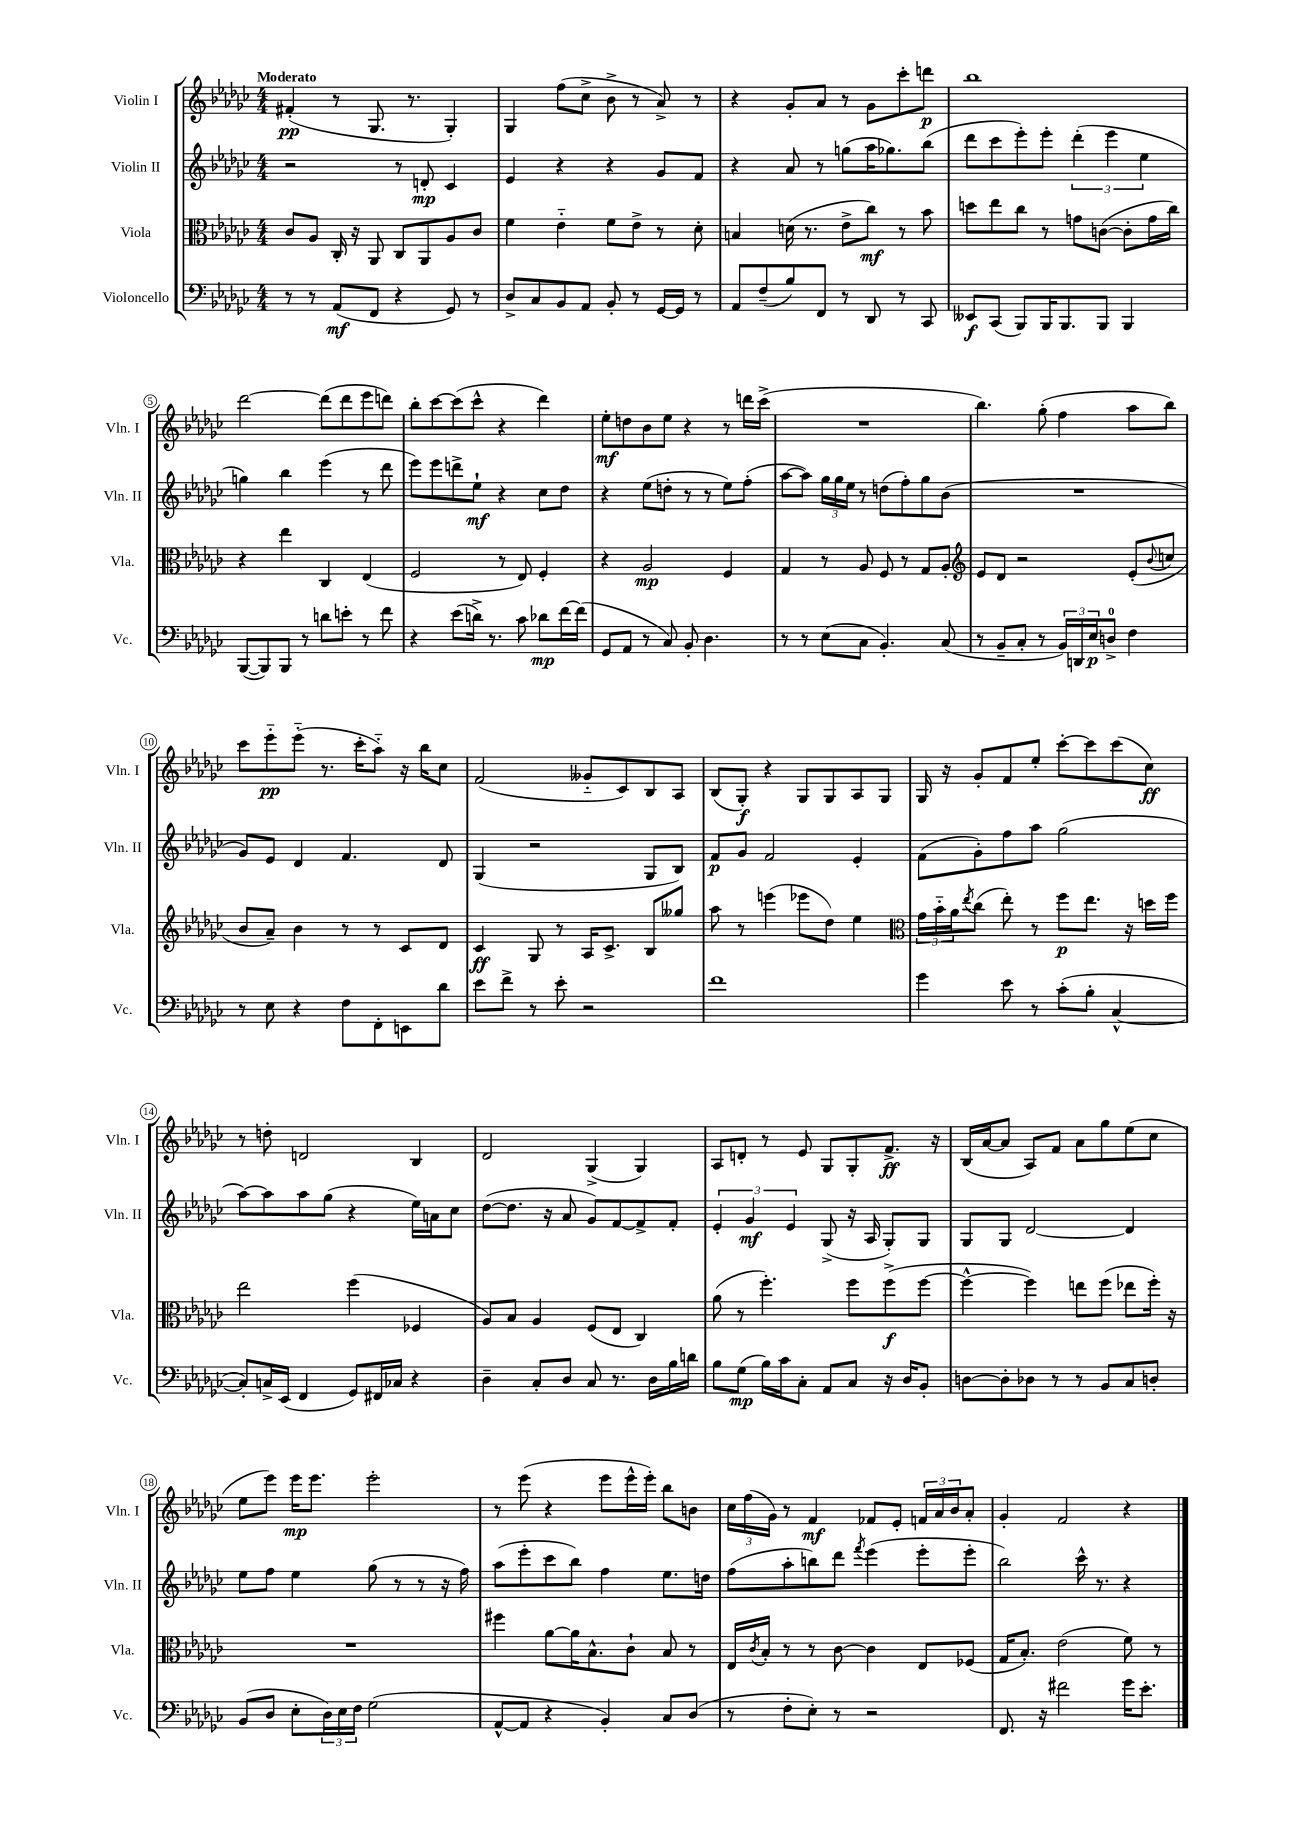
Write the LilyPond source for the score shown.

<<
\new StaffGroup <<
\new Staff = "s0" \with { instrumentName = "Violin I" shortInstrumentName = "Vln. I" } {
    \clef treble \key ges \major \numericTimeSignature \time 4/4 \tempo "Moderato"
    fis'4-.\pp( r8 ges8. r8. ges4-.) |
    ges4 f''8( ces''8-> bes'8-> r8 aes'8->) r8 |
    r4 ges'8-. aes'8 r8 ges'8 ces'''8-. d'''8\p |
    bes''1 |
    des'''2~ des'''8( des'''8 ees'''8 d'''8) |
    bes''8-. ces'''8~ ces'''8( ces'''8-^ r4 des'''4) |
    ees''8-.\mf d''8 bes'8 ees''8 r4 r8 d'''16 ces'''16->( |
    R1 |
    bes''4.) ges''8-.( f''4 aes''8 bes''8) |
    ces'''8 ees'''8-_\pp ees'''8-_( r8. ces'''16-. aes''8-_) r16 bes''16 ces''8 |
    f'2( geses'8-_ ces'8) bes8 aes8 |
    bes8( ges8-.\f) r4 ges8 ges8 aes8 ges8 |
    ges16 r16 ges'8-. f'8 ees''8-. ces'''8~-. ces'''8 ces'''8( ces''8\ff) |
    r8 d''8-. d'2 bes4 |
    des'2 ges4->( ges4) |
    aes8 d'8-. r8 ees'8 ges8 ges8-. f'8.->\ff r16 |
    bes16( aes'16~ aes'8 aes8) f'8 aes'8 ges''8 ees''8( ces''8 |
    ees''8 ees'''8) ees'''16\mp ees'''8. ees'''2-. |
    r8 ees'''8( r4 ees'''8 ees'''16-^ ees'''16-.) bes''8 b'8 |
    \tuplet 3/2 { ces''16 f''16( ges'16) } r8 f'4\mf fes'8 ees'8-. \tuplet 3/2 { f'16 aes'16 bes'16 } aes'8-. |
    ges'4-. f'2 r4 \bar "|." |
}
\new Staff = "s1" \with { instrumentName = "Violin II" shortInstrumentName = "Vln. II" } {
    \clef treble \key ges \major \numericTimeSignature \time 4/4
    r2 r8 d'8-.\mp ces'4 |
    ees'4 r4 r4 ges'8 f'8 |
    r4 aes'8 r8 g''8( aes''16 ges''8.) bes''8( |
    des'''8 ces'''8 ees'''8-.) ees'''8-. \tuplet 3/2 { des'''4-.( ees'''4 ees''4 } |
    g''4) bes''4 ees'''4( r8 des'''8 |
    ees'''8) ees'''8 d'''8-> ees''8-!\mf r4 ces''8 des''8 |
    r4 ees''8( d''8-. r8 r8 ees''8) f''8-.( |
    aes''8~ aes''8) \tuplet 3/2 { ges''16 ges''16 ees''16 } r8 d''8( f''8-.) ges''8 bes'8( |
    R1 |
    ges'8) ees'8 des'4 f'4. des'8 |
    ges4( r2 ges8 bes8) |
    f'8\p ges'8 f'2 ees'4-. |
    f'8( ges'8-.) f''8 aes''8 ges''2( |
    aes''8~) aes''8 aes''8 ges''8( r4 ees''16) a'16 ces''8 |
    des''8~( des''8. r16 aes'8 ges'8) f'8~ f'8-> f'8-. |
    \tuplet 3/2 { ees'4-. ges'4\mf ees'4 } ges8->( r16 aes16 ges8-.) ges8 |
    ges8 ges8 des'2~ des'4 |
    ees''8 f''8 ees''4 ges''8( r8 r8 r16 f''16) |
    aes''8( ees'''8-. ces'''8 bes''8) f''4 ees''8. d''16 |
    f''8( aes''8-. b''8) des'''8 \acciaccatura { f'''8 } ees'''4( ees'''8-. ees'''8-. |
    bes''2) ces'''16-^ r8. r4 \bar "|." |
}
\new Staff = "s2" \with { instrumentName = "Viola" shortInstrumentName = "Vla." } {
    \clef alto \key ges \major \numericTimeSignature \time 4/4
    ces'8 aes8 ces16-. r16 aes,8 ces8 aes,8 aes8 ces'8 |
    f'4 ees'4-_ f'8 ees'8-> r8 des'8-. |
    b4 d'16( r8. ees'8-> ces''8\mf) r8 bes'8 |
    d''8 ees''8 ces''8 r8 g'8 c'8~( c'8-. g'16 ces''16) |
    r4 ees''4 ces4 ees4( |
    f2 r8 ees8) f4-. |
    r4 aes2\mp f4 |
    ges4 r8 aes8 f8 r8 ges8 aes8-. |
    \clef treble ees'8 des'8 r2 ees'8-.( \appoggiatura { bes'8 } c''8 |
    bes'8 aes'8--) bes'4 r8 r8 ces'8 des'8 |
    ces'4\ff ges8 r8 aes16 ces'8.-> bes8 geses''8 |
    aes''8 r8 e'''4( ees'''8 des''8) ees''4 |
    \clef alto \tuplet 3/2 { ges'16 bes'16-_ aes'16 } \acciaccatura { ees''8 } ces''8( ees''8-.) r8 f''8\p ees''8. r16 d''16 f''16 |
    ees''2 f''4( fes4 |
    aes8) bes8 aes4 f8( ees8 ces4) |
    aes'8( r8 f''4.-.) f''8 f''8->\f( f''8~ |
    f''4~-^ f''4) e''8 f''8( ees''8 f''16-.) r16 |
    R1 |
    fis''4 aes'8~ aes'16 bes8.-^ ces'8-! bes8 r8 |
    ees16 \acciaccatura { ces'8 } bes16-. r8 r8 ces'8~ ces'4 ees8 fes8( |
    ges16 bes8.-.) ees'2( f'8) r8 \bar "|." |
}
\new Staff = "s3" \with { instrumentName = "Violoncello" shortInstrumentName = "Vc." } {
    \clef bass \key ges \major \numericTimeSignature \time 4/4
    r8 r8 aes,8\mf( f,8 r4 ges,8) r8 |
    des8-> ces8 bes,8 aes,8 bes,8-. r8 ges,16~ ges,16 r8 |
    aes,8 f8--( bes8) f,8 r8 des,8 r8 ces,8 |
    eeses,8\f ces,8( bes,,8) bes,,16 bes,,8. bes,,8 bes,,4 |
    bes,,8~( bes,,8) bes,,8 r8 d'8 e'8-. r8 f'8 |
    r4 ees'8( d'16->) r8. ces'8 des'8\mp f'16~ f'16( |
    ges,8 aes,8 r8 ces8) bes,8-. des4. |
    r8 r8 ees8( ces8 bes,4.-.) ces8( |
    r8 bes,8-- ces8-. r8 \tuplet 3/2 { bes,16) d,16 ees16\p } d8-0-> f4 |
    r8 ees8 r4 f8 f,8-. e,8 des'8 |
    ees'8 f'8-> r8 ees'8-. r2 |
    f'1 |
    ges'4 ees'8 r8 ces'8-.( bes8-. ces4~-^ |
    ces8-.) c16-> ees,16( f,4 ges,8) fis,16 ces16 r4 |
    des4-- ces8-. des8 ces8 r8. des16 bes16 d'16 |
    bes8 ges8\mp( bes16) ces'16 ces8-. aes,8 ces8 r16 des16 bes,8-. |
    d8~ d8-. des8 r8 r8 bes,8 ces8 d8-. |
    bes,8( des8 ees8-. \tuplet 3/2 { des16) ees16 f16 } ges2( |
    aes,8~-^ aes,8 r4 bes,4-.) ces8 des8( |
    r8 f8-. ees8-.) r8 r2 |
    f,8. r16 fis'2 ges'16 ees'8.-. \bar "|." |
}
>>
>>
\layout { \context { \Score \override BarNumber.stencil = #(make-stencil-circler 0.1 0.3 ly:text-interface::print) } }
